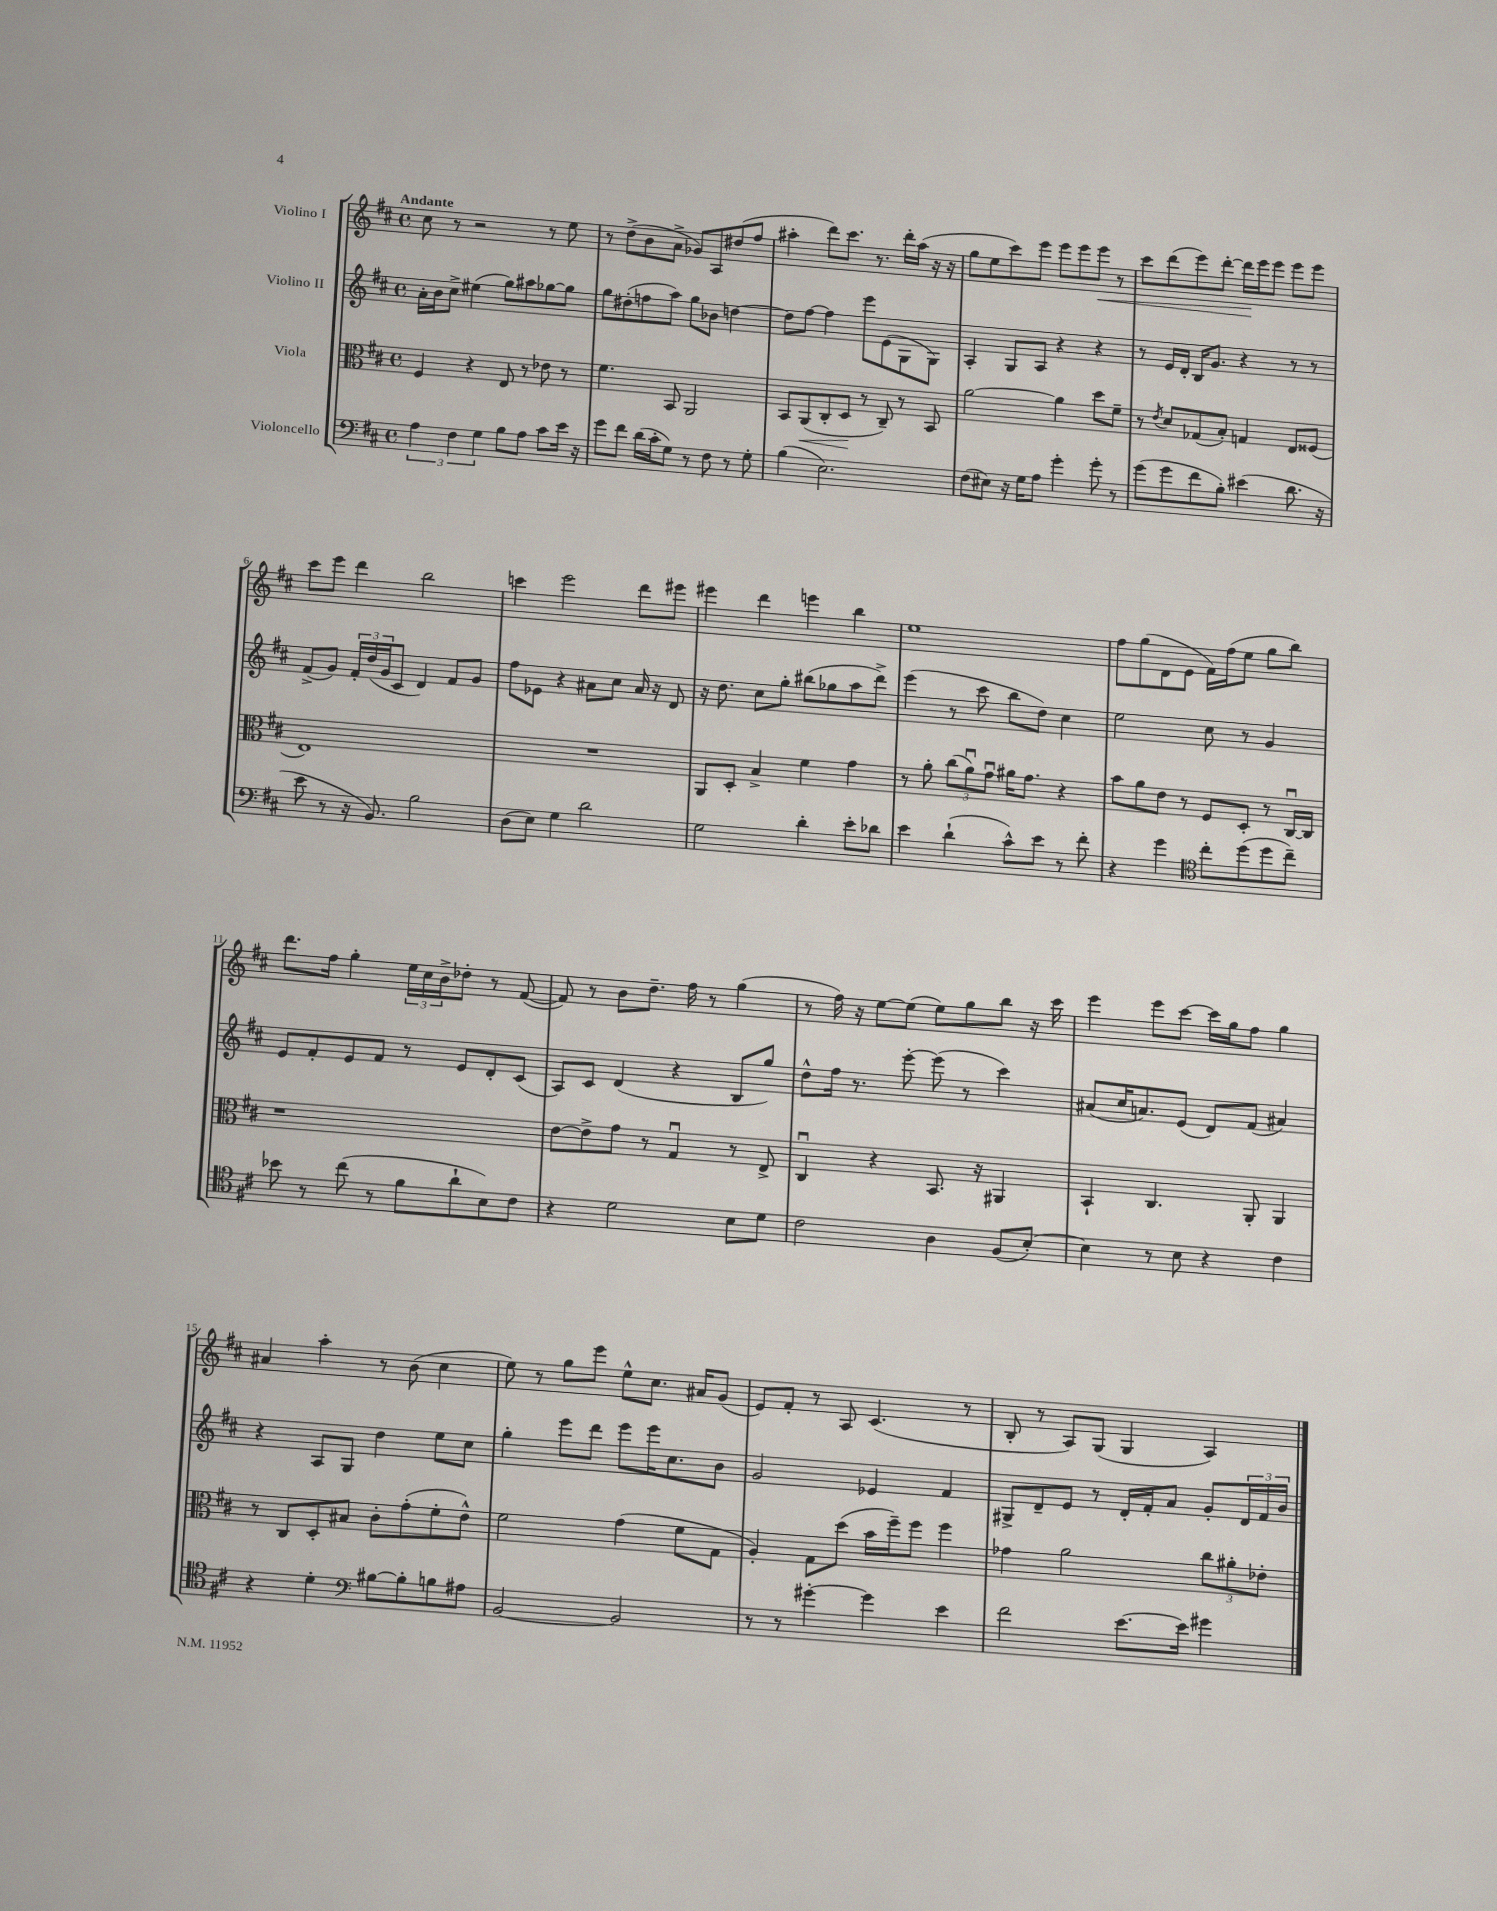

**kern	**kern	**kern	**kern
*staff4	*staff3	*staff2	*staff1
*clefF4	*clefC3	*clefG2	*clefG2
*k[f#c#]	*k[f#c#]	*k[f#c#]	*k[f#c#]
*M4/4	*M4/4	*M4/4	*M4/4
*met(c)	*met(c)	*met(c)	*met(c)
6A	4F#	16a'	8cc#
.	.	16b	.
.	.	8cc#^	8r
6F#	.	.	.
.	4r	(4ee#	2r
6G	.	.	.
8B	8E	8gg)	.
8A	8r	8aa#	.
8c#	8e-	[8gg-	8r
16e	8r	8gg-]	8ee
16r	.	.	.
=	=	=	=
8g	4.f#	8gg	8r
8f#	.	(8dd#'	(8dd^
(16d	.	8ff	8b
16c#'	.	.	.
8G)	8BB	8aa)	8a^
8r	2AA	8gg	8g-)
8F#	.	8b-	8A
8r	.	[4dd	(8dd#
8G'	.	.	8ff#
=	=	=	=
(4B	8BB	8dd]	4aa#'
.	(8AA	[8ff#	.
2.E)	8C#'	4ff#]	8ddd)
.	8D	.	8.ccc#
.	8r	8eee	.
.	.	.	8.r
.	8C#~)	(8e	.
.	8r	8G	16ddd'
.	.	.	(16aa#
.	8BB	8G)	16r
.	.	.	16r
=	=	=	=
(8F#	[2a	4A'	8gg
8E#)	.	.	8ee
16r	.	8G	8ccc#)
16G	.	.	.
8A	.	8A	8eee
4g'	4a]	4r	8eee
.	.	.	8eee
8g'	8dd	4r	8eee
8r	8f#~	.	8r
=	=	=	=
(8g	8r	8r	8ccc#
.	8qe	.	.
8g	8d	16e	(8ddd
.	.	16d'	.
8f#	(8G-	16B	8eee)
.	.	8.g	.
8B')	8B')	.	[8ddd'
(4e#	4G	4r	16ddd]
.	.	.	16eee
.	.	.	8eee
8.d	8E	8r	8eee
.	(8F##	8r	8eee
16r	.	.	.
=	=	=	=
8e	1E)	(8f#^	8ccc#
8r	.	8g)	8eee
16r	.	24f#'	4ddd
.	.	(24dd	.
8.BB)	.	.	.
.	.	24g	.
.	.	8c#	.
2B	.	4d)	2bb
.	.	8f#	.
.	.	8g	.
=	=	=	=
(8D	1r	8ff#	4ccc
8E)	.	8e-	.
4G	.	4r	2eee
2d	.	8a#	.
.	.	8cc#	.
.	.	16a#	8ddd
.	.	16r	.
.	.	8d	8eee#
=	=	=	=
2G	8AA	16r	4eee#
.	.	8.dd	.
.	8D'	.	.
.	4B^	8cc#	4ddd
.	.	8gg'	.
4d'	4f#	(8bb#	4eee
.	.	8gg-	.
8e'	4g	8aa	4bb
8d-	.	8ddd^)	.
=	=	=	=
4e	8r	(4eee	1ee
.	8a'	.	.
(4d`	(12cc#	8r	.
.	12au)	.	.
.	.	8ccc#	.
.	12gu	.	.
8c#^^)	16a#	8bb	.
.	8.g	.	.
8e	.	8dd)	.
8r	4r	4cc#	.
8f#'	.	.	.
=	=	=	=
4r	8b	2ee	8ff#
.	8a	.	(8gg
4g	8e	.	8d
.	8r	.	8e
*clefC4	*	*	*
8cc#'	8F#	8cc#	16f#)
.	.	.	(16ff#
(8dd	8D'	8r	8ee
8dd	8r	4g	8gg
8cc#~)	[16C#u	.	8bb)
.	16C#]	.	.
=	=	=	=
8b-	1r	8e	8.ddd
8r	.	8f#'	.
.	.	.	16ff#
(8cc#	.	8e	4gg'
8r	.	8f#	.
8f#	.	8r	24ee
.	.	.	24cc#
.	.	.	24b^
8a`	.	8e	8dd-'
8B)	.	8d'	8r
8c#	.	(8c#	([8f#
=	=	=	=
4r	[8e	8A)	8f#])
.	8e^]	8c#	8r
2d	8g	(4d	8b
.	8r	.	8.dd~
.	4Gu	4r	.
.	.	.	16ff#
.	.	.	8r
8B	8r	8B	(4gg
8d	8E^	8gg)	.
=	=	=	=
2c#	4C#u	8dd^^	8r
.	.	16ff#	16ff#)
.	.	8.r	16r
.	4r	.	[8ee
.	.	[8eee'	(8ee]
4A	8.BB	(8eee]	8ee)
.	.	8r	8gg
.	16r	.	.
(8F#	4AA#	4ccc#)	8bb
[8B')	.	.	16r
.	.	.	16ccc#
=	=	=	=
4B]	4BB`	(8a#	4eee
.	.	16cc#	.
.	.	8.a)	.
8r	4.C#	.	8eee
8B	.	(8e	[8ccc#
4r	.	8d)	16ccc#]
.	.	.	16gg
.	8AA'	(8f#	8ff#
4c#	4AA	4a#)	4gg
=	=	=	=
4r	8r	4r	4a#
.	8C#	.	.
4d'	8D'	8A	4aa'
.	8B#	8G	.
*clefF4	*	*	*
[8B#	8c#'	4dd	8r
8B#']	(8g'	.	(8b
8B	8f#'	8ee	4cc#
8A#	8e^^)	8cc#	.
=	=	=	=
[2BB	2f#	4gg'	8ee)
.	.	.	8r
.	.	8eee	8gg
.	.	8ddd	8eee
2BB]	(4g	8eee	8ee^^
.	.	16eee	8.cc#
.	.	8.cc#	.
.	8f#	.	.
.	.	.	16a#
.	8G	8b	(8g
=	=	=	=
8r	4A')	2g	8e)
8r	.	.	8f#'
[4g#'	8G	.	8r
.	(8dd	.	8A
4g#]	16b	4e-	(4.c#
.	16ff#~)	.	.
.	8ff#	.	.
4e	4ff#	4f#	.
.	.	.	8r
=	=	=	=
2f#	4g-	8G#^	8B'
.	.	8d~	8r
.	2a	8e	8A)
.	.	8r	(8G
[8.e	.	16d'	4G
.	.	16f#'	.
.	.	8a	.
16e]	.	.	.
4g#	12cc#	8g'	4A)
.	12a#'	.	.
.	.	24d	.
.	12e-'	24f#	.
.	.	24b	.
==	==	==	==
*-	*-	*-	*-
